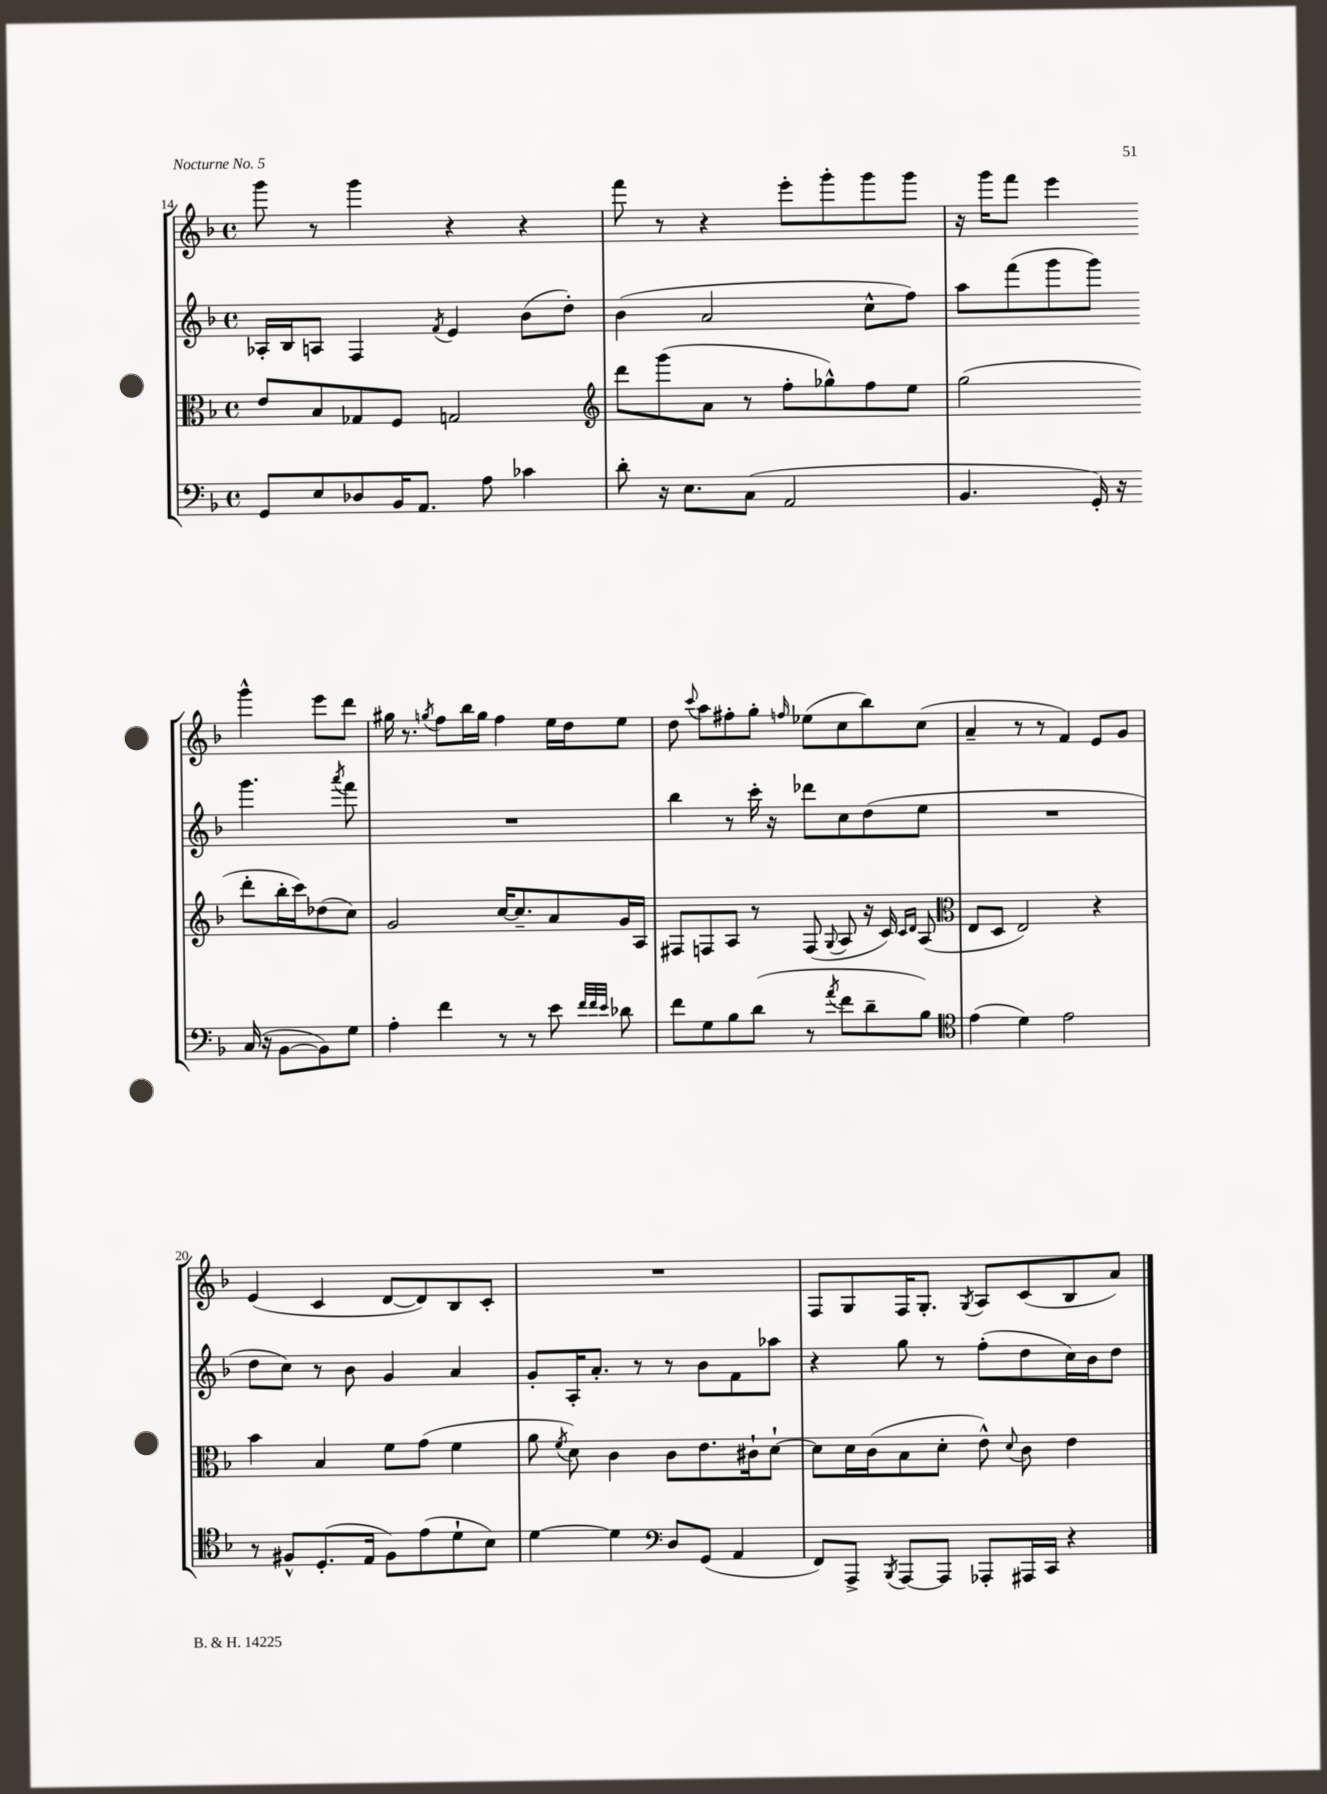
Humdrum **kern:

**kern	**kern	**kern	**kern
*staff4	*staff3	*staff2	*staff1
*clefF4	*clefC3	*clefG2	*clefG2
*k[b-]	*k[b-]	*k[b-]	*k[b-]
*M4/4	*M4/4	*M4/4	*M4/4
*met(c)	*met(c)	*met(c)	*met(c)
8GG/L	8e/L	16A-'/LL	8ggg\
.	.	16B-/J	.
8E/	8B-/	8A/J	8r
8D-/	8G-/	4F/	4ggg\
16BB-/K	8F/J	.	.
8.AA/J	.	.	.
.	.	8qf/	.
.	2G/	4e/	4r
8A\	.	.	.
4c-\	.	(8b-\L	4r
.	.	8dd'\J)	.
=	=	=	=
*	*clefG2	*	*
8d'\	8ddd\L	(4b-\	8fff\
16r	(8ggg\	.	8r
8.E\L	.	.	.
.	8a\J	2a/	4r
(8C\J	8r	.	.
2AA/	8ff'\L	.	8eee'\L
.	8gg-^^\)	.	8ggg'\
.	8ff\	8cc^^\L	8ggg\
.	8ee\J	8ff\J)	8ggg\J
=	=	=	=
4.BB-/	(2gg\	8aa\L	16r
.	.	.	16ggg\LK
.	.	(8fff\	8fff\J
.	.	8ggg\	4eee\
16GG'/)	.	8ggg\J)	.
16r	.	.	.
(16C/	8ddd'\L	4.ggg\	4ggg^^\
16r	.	.	.
[8BB-\L	16bb-'\L	.	.
.	16ccc\J)	.	.
8BB-\])	(8dd-\	.	8eee\L
.	.	8qaaa/	.
8G\J	8cc\J)	8fff\	8ddd\J
=	=	=	=
4A'\	2g/	1r	16gg#\
.	.	.	8.r
.	.	.	8qgg/
4f\	.	.	8ff\L
.	.	.	16bb-\L
.	.	.	16gg\JJ
8r	[16cc/LK	.	4ff\
.	8.cc~/]	.	.
8r	.	.	.
8e\	8a/	.	16ee\LL
.	.	.	16dd\J
32qqf/LLL	.	.	.
32qqf/	.	.	.
32qqe/JJJ	.	.	.
8d-\	16g/L	.	8ee\J
.	16A/JJ	.	.
=	=	=	=
8f\L	8F#/L	4bb-\	8dd\
.	.	.	8qqccc/
8G\	8F/	.	8aa\L
8B-\	8A/J	8r	8ff#'\
(8d\J	8r	16ccc'\	8gg'\J
.	.	16r	.
.	.	.	16qqff/
8r	(8F/	8ddd-\L	(8ee-\L
8qa/	8qqG/	.	.
8f\L	8A/	8cc\	8cc\
8d~\	16r	(8dd\	8bb-\)
.	16c/)	.	.
.	16qqc/LL	.	.
.	16qqd/JJ	.	.
8B-\J)	(8A/	8ee\J	(8cc\J
=	=	=	=
*clefC4	*clefC3	*	*
(4e\	8E/L	1r	4a~/
.	8D/J	.	.
4d\)	2E/)	.	8r
.	.	.	8r
2e\	.	.	4f/)
.	4r	.	8e/L
.	.	.	8g/J
=	=	=	=
8r	4b-\	8dd\L	(4e/
8F#^^/L	.	8cc\J)	.
(8.D'/	4B-/	8r	4c/
.	.	8b-\	.
16E/Jk	.	.	.
8F#\L)	8f\L	4g/	[8d/L
(8e\	(8g\J	.	8d/])
8d`\	4f\	4a/	8B-/
8B-\J)	.	.	8c'/J
=	=	=	=
[4d\	8a\	8g'/L	1r
.	8qf/	.	.
.	8d\)	16A'/K	.
.	.	8.a'/J	.
4d\]	4c\	.	.
.	.	8r	.
*clefF4	*	*	*
8D/L	8c\L	8r	.
(8GG/J	8.e\	8b-\L	.
4AA/	.	8f\	.
.	16c#`\k	.	.
.	[8d`\J	8aa-\J	.
=	=	=	=
8FF/L)	8d\]L	4r	8F/L
8AAA^/J	16d\L	.	8G/
.	(16c\J	.	.
8qBBB-/	.	.	.
[8AAA/L	8B-\	8gg\	16F/K
.	.	.	8.G'/J
8AAA/]J	8d'\J	8r	.
.	.	.	8qG/
8AAA-'/L	8e^^\)	(8ff'\L	8A/L
.	8qqd/	.	.
16AAA#/L	8c\	8dd\	(8c/
16CC/JJ	.	.	.
4r	4e\	16cc\L)	8B-/
.	.	16b-\J	.
.	.	8dd\J	8a/J)
==	==	==	==
*-	*-	*-	*-
